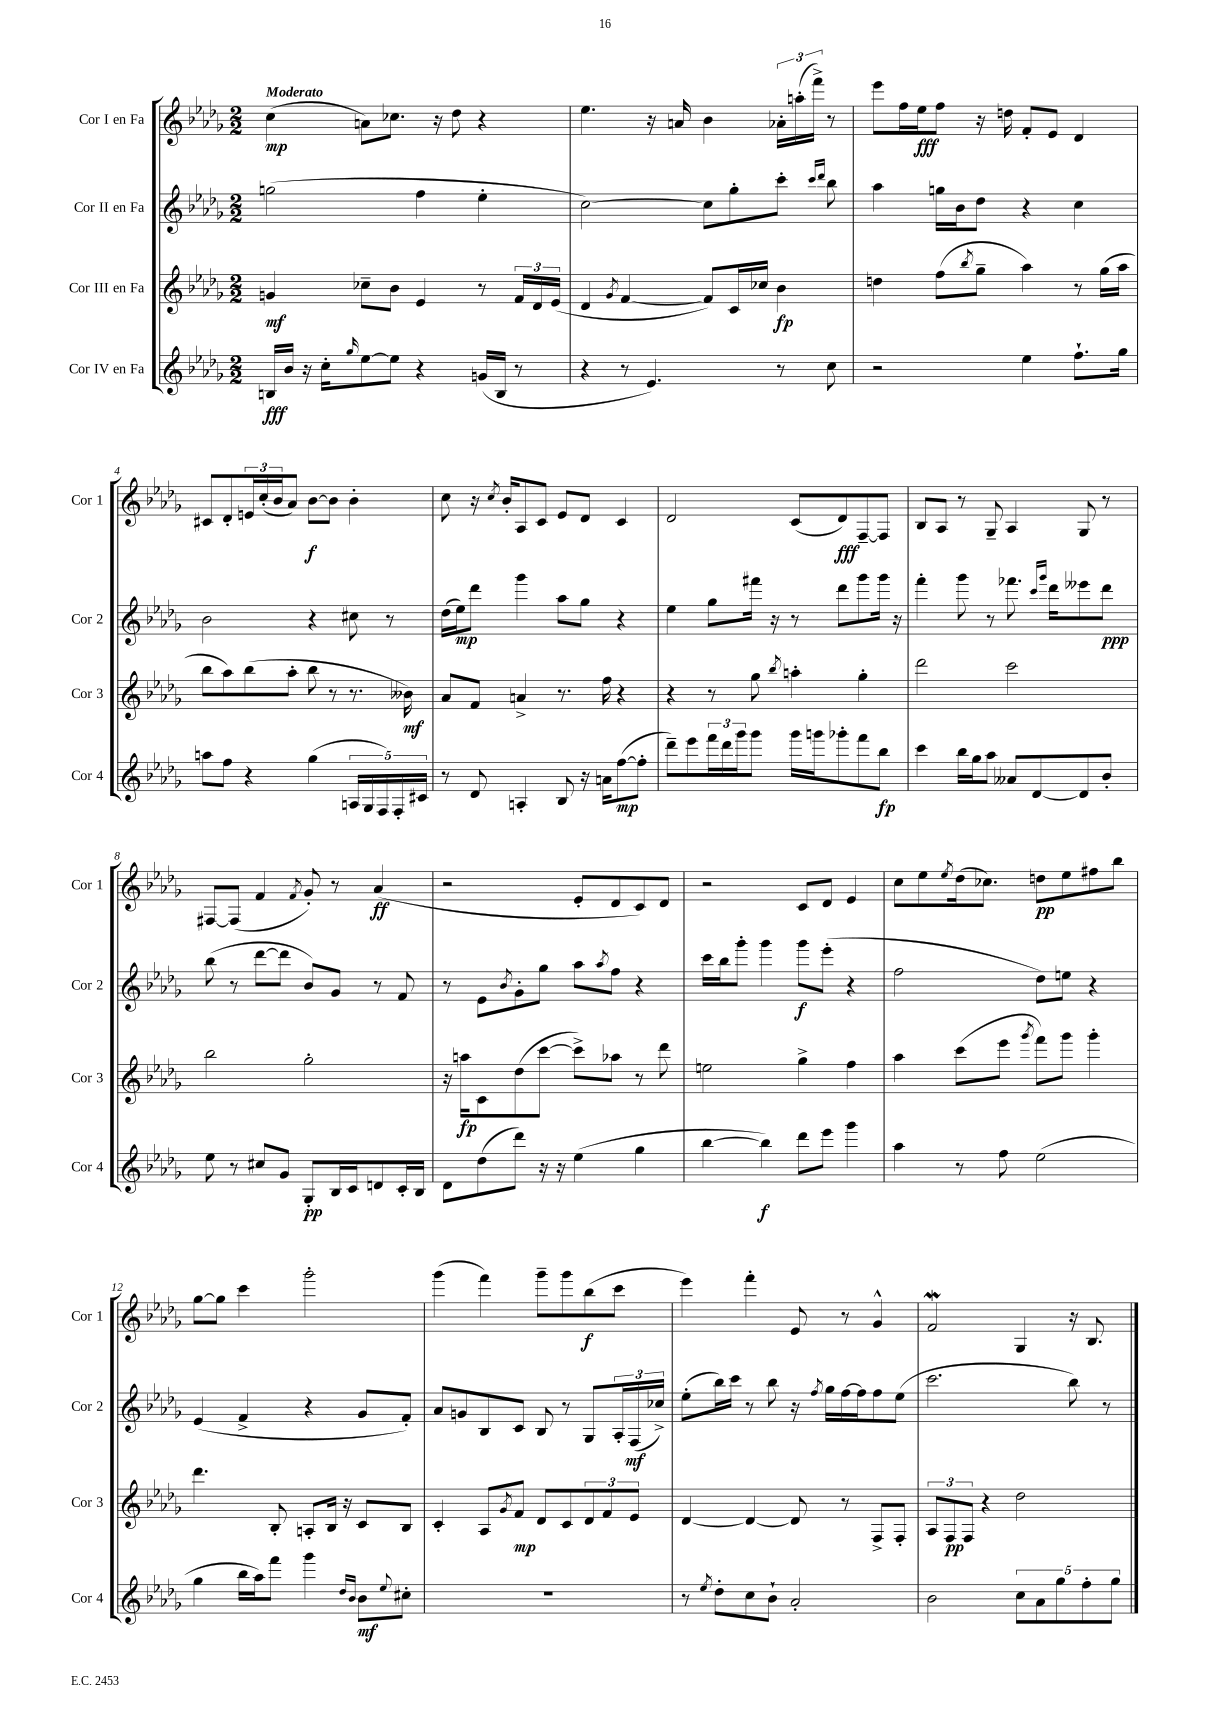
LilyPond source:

<<
\new StaffGroup <<
\new Staff = "s0" \with { instrumentName = "Cor I en Fa" shortInstrumentName = "Cor 1" } {
    \clef treble \key des \major \numericTimeSignature \time 2/2 \tempo "Moderato"
    c''4\mp( a'8) ces''8. r16 des''8 r4 |
    ees''4. r16 a'16 bes'4 \tuplet 3/2 { aes'16-. a''16-.( f'''16->) } r8 |
    ees'''8 f''16 ees''16\fff f''8 r16 d''16 f'8-. ees'8 des'4 |
    cis'8 des'8-. \tuplet 3/2 { e'16 c''16-.( bes'16 } aes'8) bes'8~\f bes'8 bes'4-. |
    c''8 r16 \acciaccatura { c''8 } bes'16-. aes8 c'8 ees'8 des'8 c'4 |
    des'2 c'8( des'8\fff) f8~-- f8 |
    bes8 aes8 r8 ges8-- aes4 ges8 r8 |
    fis8~ fis8( f'4 \acciaccatura { f'8 } ges'8-.) r8 aes'4\ff( |
    r2 ees'8-. des'8 c'8) des'8 |
    r2 c'8 des'8 ees'4 |
    c''8 ees''8 \acciaccatura { ees''8 } des''16( ces''8.) d''8\pp ees''8 fis''8 bes''8 |
    ges''8~ ges''8 c'''4 ges'''2-. |
    ges'''4( f'''4) ges'''8-- ges'''8 bes''8\f( c'''8 |
    ees'''4) f'''4-. ees'8 r8 ges'4-^ |
    f'2\mordent ges4 r16 bes8. \bar "|." |
}
\new Staff = "s1" \with { instrumentName = "Cor II en Fa" shortInstrumentName = "Cor 2" } {
    \clef treble \key des \major \numericTimeSignature \time 2/2
    g''2( f''4 ees''4-. |
    c''2~) c''8 ges''8-. c'''8-. \grace { c'''16 des'''16 } bes''8 |
    aes''4 g''16 bes'16 des''8 r4 c''4 |
    bes'2 r4 cis''8 r8 |
    des''16( ees''16\mp) des'''8 ges'''4 aes''8 ges''8 r4 |
    ees''4 ges''8 fis'''16 r16 r8 des'''8 ges'''8 ges'''16 r16 |
    f'''4-. ges'''8 r8 fes'''8. \grace { c'''16 ges'''16 } des'''16 eeses'''8 des'''8\ppp |
    bes''8( r8 des'''8~ des'''8 bes'8) ges'8 r8 f'8 |
    r8 ees'8 \acciaccatura { bes'8 } ges'8-. ges''8 aes''8 \acciaccatura { aes''8 } f''8 r4 |
    c'''16 bes''16 ges'''8-. ges'''4 ges'''8\f ees'''8-.( r4 |
    f''2 des''8) e''8 r4 |
    ees'4( f'4-> r4 ges'8 f'8-.) |
    aes'8 g'8 bes8 c'8 bes8 r8 ges8 \tuplet 3/2 { aes16-. f16\mf( ces''16->) } |
    ees''8-.( bes''16) c'''16 r8 bes''8 r16 \acciaccatura { f''8 } ges''16 f''16~ f''16 f''8 ees''8( |
    c'''2. bes''8) r8 \bar "|." |
}
\new Staff = "s2" \with { instrumentName = "Cor III en Fa" shortInstrumentName = "Cor 3" } {
    \clef treble \key des \major \numericTimeSignature \time 2/2
    g'4\mf ces''8-- bes'8 ees'4 r8 \tuplet 3/2 { f'16 des'16 ees'16( } |
    des'4 \acciaccatura { ges'8 } f'4~ f'8) c'16 ces''16 bes'4\fp |
    d''4 f''8( \acciaccatura { bes''8 } ges''8-- aes''4) r8 ges''16( aes''16 |
    bes''8 aes''8) bes''8( aes''8-. bes''8 r8 r8. beses'16\mf) |
    aes'8 f'8 a'4-> r8. f''16 r4 |
    r4 r8 ges''8 \acciaccatura { bes''8 } a''4-. ges''4-. |
    des'''2 c'''2 |
    bes''2 ges''2-. |
    r16 a''16\fp c'8 des''8( c'''8~ c'''8->) aes''8 r8 des'''8 |
    e''2 ges''4-> f''4 |
    aes''4 c'''8( ees'''8 \acciaccatura { ges'''8 } f'''8) ges'''8 ges'''4-. |
    des'''4. bes8-. a8-. bes16 r16 c'8 bes8 |
    c'4-. aes8 \acciaccatura { ges'8 } f'8\mp des'8 c'8 \tuplet 3/2 { des'8 f'8 ees'8 } |
    des'4~ des'4~ des'8 r8 f8-> f8-. |
    \tuplet 3/2 { aes8 f8\pp f8 } r4 des''2 \bar "|." |
}
\new Staff = "s3" \with { instrumentName = "Cor IV en Fa" shortInstrumentName = "Cor 4" } {
    \clef treble \key des \major \numericTimeSignature \time 2/2
    b16\fff bes'16 r16 c''16-. \grace { ges''16 } ees''8~ ees''8 r4 g'16( b16 r8 |
    r4 r8 ees'4.) r8 c''8 |
    r2 ees''4 f''8.-! ges''16 |
    a''8 f''8 r4 ges''4( \tuplet 5/4 { a16 ges16 f16) f16-. cis'16 } |
    r8 des'8 a4-. bes8 r16 a'16 f''8~\mp( f''8-. |
    des'''8--) ees'''8 \tuplet 3/2 { f'''16 des'''16 ges'''16 } ges'''8 ges'''16 g'''16 ges'''8-. f'''8 bes''8\fp |
    c'''4 bes''16 ges''16 aes''8 aeses'8 des'8~ des'8 bes'8-. |
    ees''8 r8 cis''8 ges'8 ges8-.\pp bes16 c'16 d'8 c'16-. bes16 |
    des'8 des''8( des'''8) r16 r16 ees''4( ges''4 |
    bes''4~ bes''4\f) des'''8 ees'''8 ges'''4 |
    aes''4 r8 f''8 ees''2( |
    ges''4 bes''16 aes''16) f'''8 ges'''4 \grace { des''16 bes'16 } bes'8\mf \appoggiatura { ees''8 } cis''8-. |
    R1 |
    r8 \acciaccatura { ees''8 } des''8-. c''8 bes'8-! aes'2-. |
    bes'2 \tuplet 5/4 { c''8 aes'8 ges''8 f''8-. ges''8 } \bar "|." |
}
>>
>>
